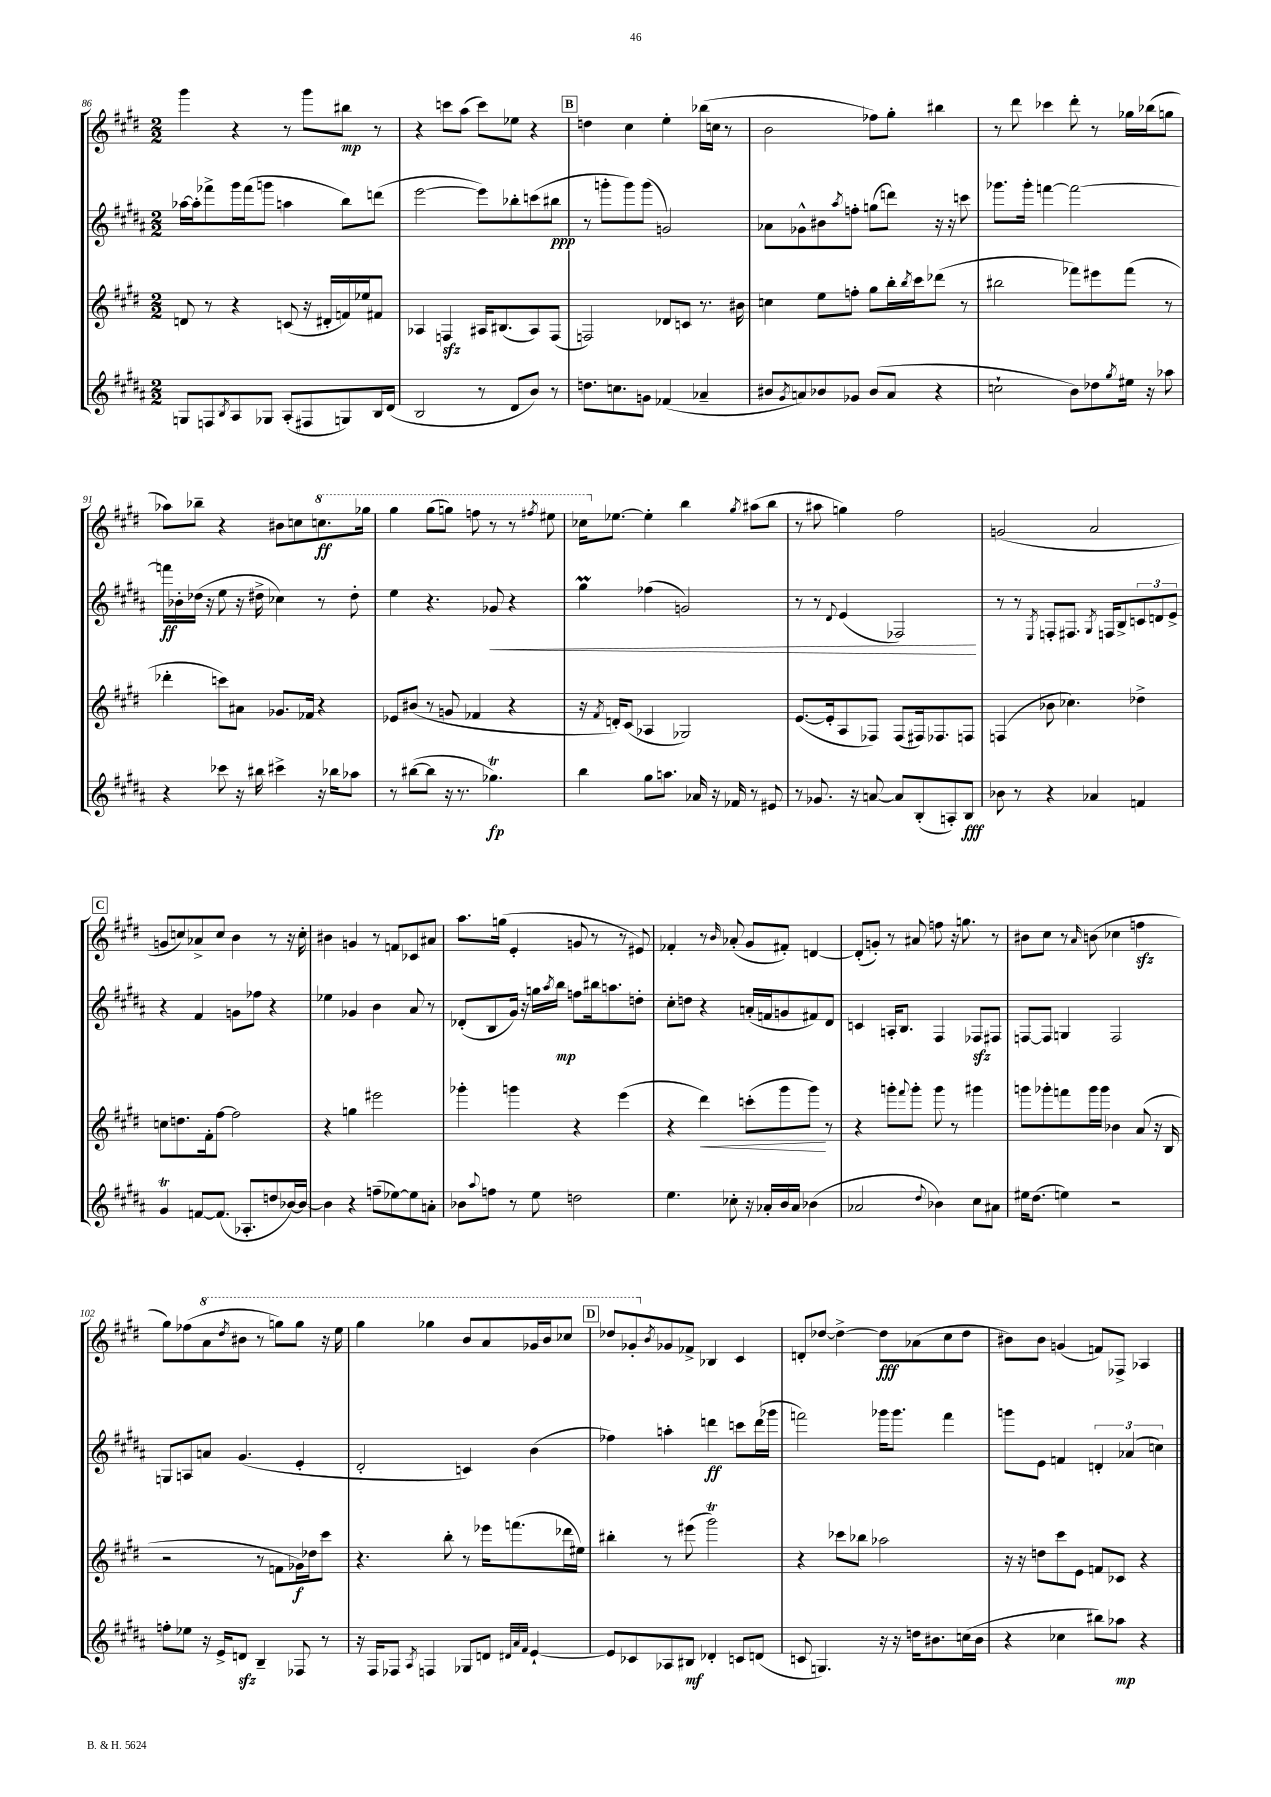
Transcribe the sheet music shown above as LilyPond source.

<<
\new StaffGroup <<
\new Staff = "s0" {
    \clef treble \key e \major \numericTimeSignature \time 2/2
    gis'''4 r4 r8 gis'''8 bis''8\mp r8 |
    r4 c'''8 a''8( c'''8) ees''8 r4 |
    \mark \markup { \box "B" } d''4 cis''4 e''4-. bes''16( c''16 r8 |
    b'2 fes''8) gis''8-. bis''4 |
    r8 dis'''8 ces'''4 dis'''8-. r8 ges''16 bes''16( g''8 |
    aes''8) bes''8-- r4 bis'8 c''8 \ottava #1 c'''8.\ff ges'''16 |
    gis'''4 gis'''8( g'''8) f'''8 r8 r8 \acciaccatura { fis'''8 } eis'''8 |
    ces'''16 \ottava #0 ees''8.~ ees''4-. b''4 \acciaccatura { gis''8 } ais''8( b''8 |
    r8 ais''8 g''4) fis''2 |
    g'2( a'2 |
    \mark \markup { \box "C" } g'8 c''8) aes'8-> c''8 b'4 r8 r16 c''16-. |
    bis'4 g'4 r8 f'8 ces'8 ais'8 |
    a''8. g''16( e'4-. g'8 r8 r8 eis'8) |
    fes'4-. r8 \grace { b'16 } aes'8-.( gis'8 fis'8-.) d'4~ |
    d'8-.( g'8-.) r8 ais'8 f''8 r16 g''8. r8 |
    bis'8 cis''8 r8 \grace { a'16 } b'8( ces''4 f''4\sfz |
    gis''8) fes''8( \ottava #1 a''8 \acciaccatura { dis'''8 } bis''8 r8 g'''8) g'''8 r16 e'''16 |
    gis'''4 ges'''4 b''8 a''8 ges''16 b''16 ces'''8 |
    \mark \markup { \box "D" } des'''8 ges''8-. \ottava #0 \acciaccatura { b'8 } ges'8 fes'8-> bes4 cis'4 |
    d'8-. des''8~ des''4~-> des''8\fff aes'8( cis''8 des''8 |
    bis'8) bis'8 g'4( f'8) fes8-> aes4 \bar "|." |
}
\new Staff = "s1" {
    \clef treble \key b \major \numericTimeSignature \time 2/2
    aes''16~ aes''16-. fes'''8-> gis'''16 fes'''16( g'''8 a''4 b''8) d'''8( |
    e'''2~ e'''8) bes''8-. c'''8( bis''8\ppp |
    \mark \markup { \box "B" } r8 g'''8-. g'''8) g'''8( g'2) |
    aes'8 ges'8-^ bis'8 \acciaccatura { ais''8 } f''8-. g''8( d'''8) r16 r16 c'''8 |
    ges'''8. ges'''16-. f'''4~ f'''2~ |
    f'''16\ff bes'16-. des''16( r16 e''8 r16 dis''16-> ces''4) r8 dis''8-. |
    e''4 r4. ges'8\< r4 |
    gis''4\prall fes''4( g'2) |
    r8 r8 \appoggiatura { dis'8 } e'4( fes2\!) |
    r8 r8 \acciaccatura { e8 } f8-. fis8. \acciaccatura { gis8 } f16 b8-> \tuplet 3/2 { c'8 d'8 e'8-> } |
    \mark \markup { \box "C" } r4 fis'4 g'8 fes''8 r4 |
    ees''4 ges'4 b'4 ais'8 r8 |
    des'8-.( b8 gis'16) r16 g''16 \acciaccatura { ais''8 } b''16\mp f''8 bis''16 a''8. d''8-. |
    cis''8-. d''8 r4 a'16-.( f'16 g'8 fis'8) dis'8 |
    c'4 a16-. b8. fis4 fes8\sfz fis8 |
    f8~ f8 g4 f2 |
    g8 a8 a'8 gis'4.( e'4-. |
    dis'2-. c'4) b'4( |
    \mark \markup { \box "D" } fes''4) a''4-. d'''4\ff c'''8 d'''16( ges'''16 |
    f'''2) ges'''16 ges'''8. f'''4 |
    g'''8 e'8 f'4 \tuplet 3/2 { d'4-. aes'4( c''4) } \bar "|." |
}
\new Staff = "s2" {
    \clef treble \key e \major \numericTimeSignature \time 2/2
    d'8 r8 r4 c'8( r16 dis'16-. f'16) ees''16 fis'8 |
    aes4 f4\sfz ais16 bis8.( ais8) f8( |
    \mark \markup { \box "B" } f2) des'8 c'8 r8. bis'16 |
    c''4 e''8 f''8-. gis''8 b''16-. \acciaccatura { b''8 } cis'''16 des'''8( r8 |
    bis''2 fes'''8) eis'''8 fes'''8( r8 |
    des'''4-. c'''8) ais'8 ges'8. fes'16 r4 |
    ees'8 bis'8( r8 g'8 fes'4 r4 |
    r16 \acciaccatura { fis'8 } d'16-.) cis'8( aes4 ges2) |
    e'8.~( e'16-. a8 fes8) fes8( fis16) fes8. f8 |
    f4( bes'8 ces''4.) des''4-> |
    \mark \markup { \box "C" } c''8 d''8. fis'16-. fis''8~ fis''2 |
    r4 g''4 eis'''2 |
    ges'''4-. g'''4 r4 e'''4( |
    r4 dis'''4\<) c'''8-.( gis'''8 gis'''8\!) r8 |
    r4 g'''8-. \appoggiatura { fis'''8 } g'''8-. g'''8 r8 gis'''4 |
    g'''8 ges'''8-. f'''8 ges'''16 ges'''16 bes'4 a'8( r16 b16 |
    r2 r8 f'8 ges'16\f) des''16 cis'''8 |
    r4. b''8-. r8 ees'''16 f'''8.( des'''16 eis''16) |
    \mark \markup { \box "D" } bis''4-. r8 eis'''8( gis'''2\trill) |
    r4 ces'''8 bes''8 aes''2 |
    r16 r16 d''8 cis'''8 e'8 f'8 ces'8 r4 \bar "|." |
}
\new Staff = "s3" {
    \clef treble \key b \major \numericTimeSignature \time 2/2
    g8 f8 \acciaccatura { b8 } ais8 ges8 ais8-.( fis8 g8) b16 dis'16( |
    b2 r8 dis'8 b'8) r8 |
    \mark \markup { \box "B" } d''8. c''8. g'8 fes'4( aes'4-- |
    bis'8 \acciaccatura { gis'8 } a'8) bes'8 ges'8 bes'8( a'8 r4 |
    c''2-! b'8) des''8 \acciaccatura { gis''8 } eis''16 r16 aes''8 |
    r4 ces'''8 r16 bis''16 cis'''4-> r16 bes''16 aes''8 |
    r8 bis''8~( bis''8 r16 r8. ges''4.\trill\fp) |
    b''4 gis''8 a''8. aes'16 r16 fes'16 r8 eis'8 |
    r8 ges'8. r16 a'8~ a'8 b8-.( a8-.) b8\fff |
    bes'8 r8 r4 aes'4 f'4 |
    \mark \markup { \box "C" } gis'4\trill f'8~ f'8.( aes8.-. d''8 bes'16~) bes'16~ |
    bes'4 r4 f''8--( ees''8~) ees''8 a'8-. |
    bes'8 \appoggiatura { ais''8 } f''8 r8 e''8 d''2 |
    e''4. ces''8-. r16 aes'16-. b'16 aes'16 bes'4( |
    aes'2 \appoggiatura { dis''8 } bes'4) cis''8 ais'8 |
    eis''16 dis''8.( e''4) r2 |
    f''8-. ees''8 r16 e'16-> d'8\sfz b4-- fes8 r8 |
    r16 fis16 fes8 \acciaccatura { ais8 } f4 ges8 d'8 \grace { dis'32 ais'32 fis'32 } e'4~-! |
    \mark \markup { \box "D" } e'8 ces'8 aes8 bis8\mf des'4-. c'8 d'8( |
    c'8 g4.) r16 r16 d''16 bis'8. c''16( bis'16 |
    r4 ces''4 bis''8) aes''8\mp r4 \bar "|." |
}
>>
>>
\layout { \context { \Score currentBarNumber = #86 } }
